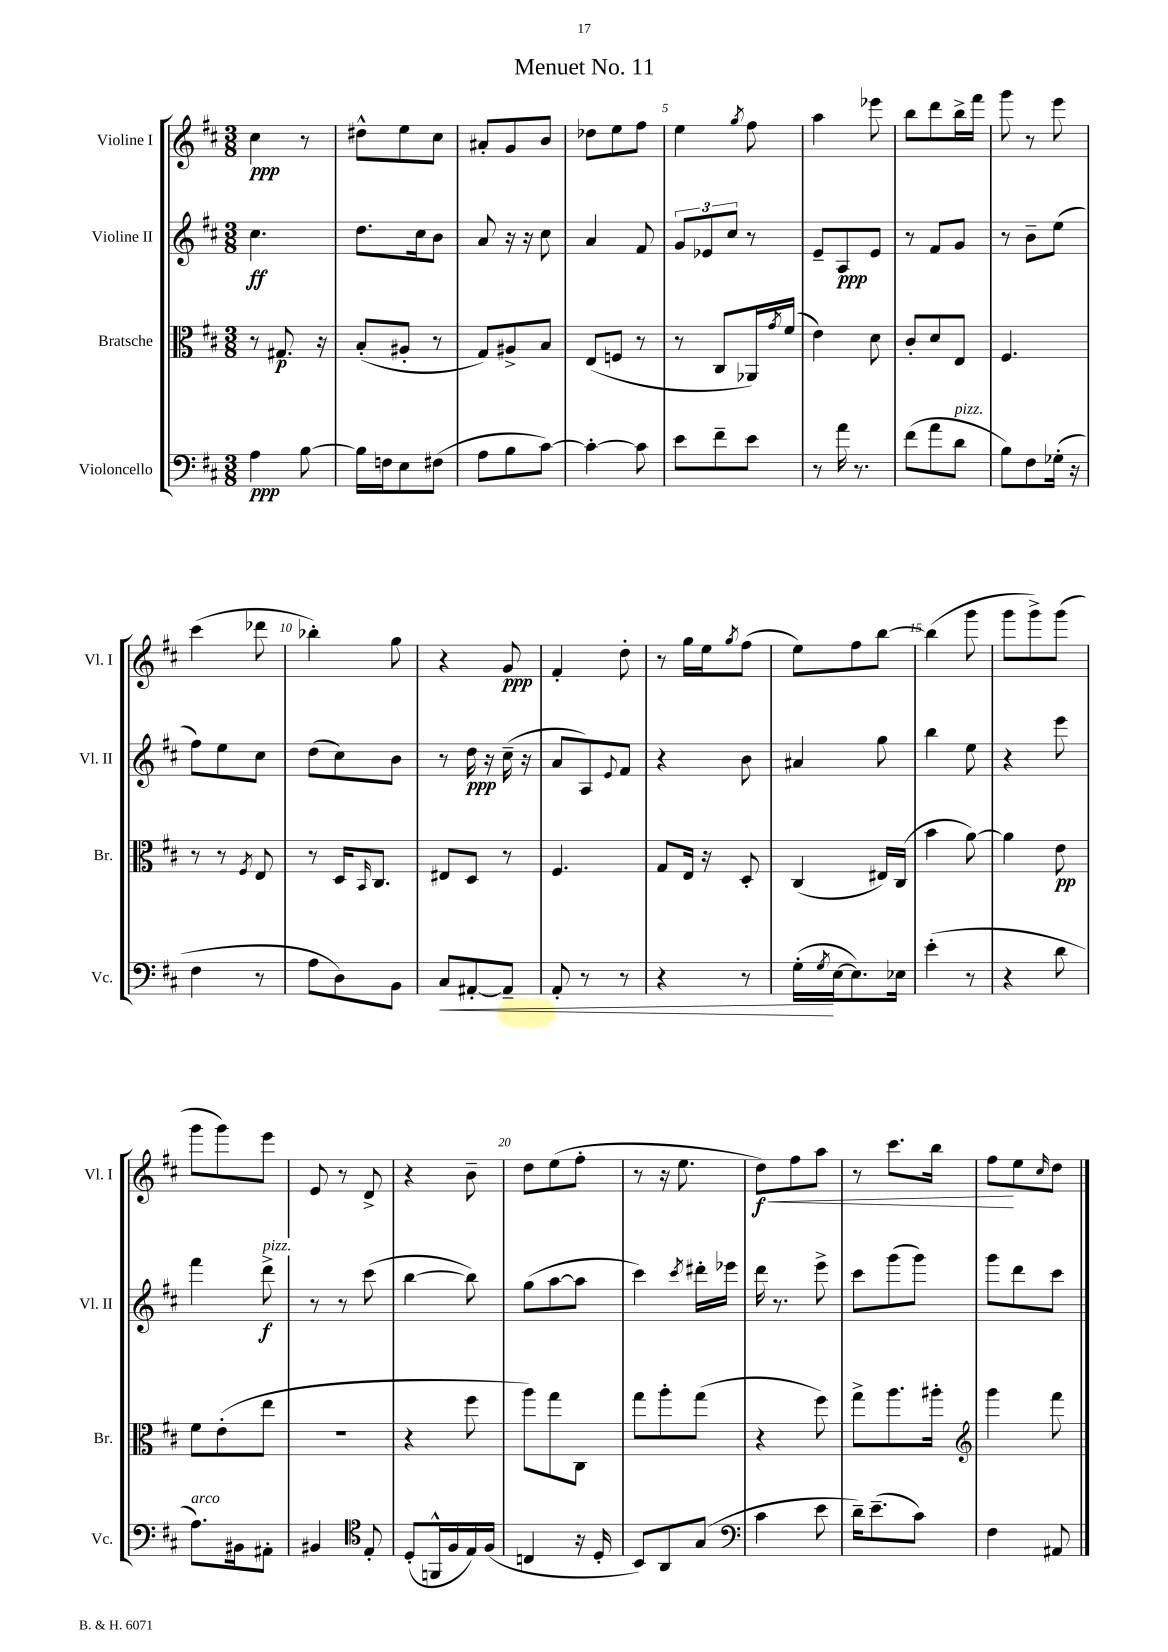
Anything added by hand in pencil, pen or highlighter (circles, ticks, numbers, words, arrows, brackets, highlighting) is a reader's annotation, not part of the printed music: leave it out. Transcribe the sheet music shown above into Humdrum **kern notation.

**kern	**kern	**kern	**kern
*staff4	*staff3	*staff2	*staff1
*clefF4	*clefC3	*clefG2	*clefG2
*k[f#c#]	*k[f#c#]	*k[f#c#]	*k[f#c#]
*M3/8	*M3/8	*M3/8	*M3/8
4A\	8r	4.cc#\	4cc#\
.	8.G#/	.	.
[8B\	.	.	8r
.	16r	.	.
=	=	=	=
16B\]LL	(8B'/L	8.dd\L	8dd#^^\L
16F\J	.	.	.
8E\	8A#'/J	.	8ee\
.	.	16cc#\k	.
(8F#\J	8r	8b\J	8cc#\J
=	=	=	=
8A\L	8G/L)	8a/	8a#'/L
8B\	8A#^/	16r	8g/
.	.	16r	.
[8c#\J)	8B/J	8cc#\	8b/J
=	=	=	=
4c#'\_	(8E/L	4a/	8dd-\L
.	8F/J	.	8ee\
8c#\]	8r	8f#/	8ff#\J
=	=	=	=
8e\L	8r	12g/L	4ee\
.	.	12e-/	.
8f#~\	8C#/L	.	.
.	.	12cc#/J	.
.	.	.	8qgg/
8e\J	16AA-/L)	8r	8ff#\
.	8qg/	.	.
.	(16f#/JJ	.	.
=	=	=	=
8r	4e\)	8e~/L	4aa\
16a\	.	8A/	.
8.r	.	.	.
.	8d\	8e/J	8eee-\
=	=	=	=
(8f#\L	8c#'/L	8r	8bb\L
8a\	8d/	8f#/L	8ddd\
8d\J	8E/J	8g/J	16bb^\L
.	.	.	16fff#\JJ
=	=	=	=
8B\L)	4.F#/	8r	8ggg\
8F#\	.	8b~\L	8r
(16G-'\Jk	.	(8ee\J	8eee\
16r	.	.	.
=	=	=	=
4F#\	8r	8ff#\L)	(4ccc#\
.	8r	8ee\	.
.	8qF#/	.	.
8r	8E/	8cc#\J	8ddd-\
=	=	=	=
8A\L	8r	(8dd\L	4bb-'\)
8D\)	16D/LK	8cc#\)	.
.	16qqBB/	.	.
.	8.C#/J	.	.
8BB\J	.	8b\J	8gg\
=	=	=	=
8C#/L	8E#/L	8r	4r
[8AA#'/	8D/J	16dd\	.
.	.	16r	.
8AA#~/]J	8r	(16cc#~\	8g/
.	.	16r	.
=	=	=	=
8AA'/	4.F#/	8a/L	4f#'/
8r	.	8A/)	.
.	.	8qqe/	.
8r	.	8f#/J	8dd'\
=	=	=	=
4r	8G/L	4r	8r
.	16E/Jk	.	16gg\LL
.	16r	.	16ee\J
.	.	.	8qgg/
8r	8D'/	8b\	(8ff#\J
=	=	=	=
(16G'\LL	(4C#/	4a#/	8ee\L)
8qG/	.	.	.
[16E\J	.	.	.
8.E\])	.	.	8ff#\
.	16E#/LL)	8gg\	[8bb\J
16E-\Jk	(16C#/JJ	.	.
=	=	=	=
(4e'\	4b\	4bb\	(4bb\]
8r	[8a\)	8ee\	8ggg\
=	=	=	=
4r	4a\]	4r	8ggg\L
.	.	.	8ggg^\)
8d\	8e\	8eee\	(8ggg\J
=	=	=	=
8.A\L)	8f#\L	4fff#\	8ggg\L
.	(8e'\	.	8ggg\)
16BB#\k	.	.	.
8AA#'\J	8ee\J	8ddd^\	8eee\J
=	=	=	=
4BB#/	4.r	8r	8e/
.	.	8r	8r
*clefC4	*	*	*
8E'/	.	(8ccc#\	8d^/
=	=	=	=
(8D'/L	4r	[4bb\	4r
16FF^^/L	.	.	.
16F#/	.	.	.
16E/)	8ff#\	8bb\])	8b~\
(16F#/JJ	.	.	.
=	=	=	=
4C/	8aa\L)	(8gg\L	8dd\L
.	8gg\	[8aa\	(8ee\
16r	8C#\J	8aa\]J	8ff#'\J
16D'/	.	.	.
=	=	=	=
8BB/L)	8gg\L	4ccc#\)	8r
8AA/	8aa'\	.	16r
.	.	.	8.ee\
.	.	8qccc#/	.
(8G/J	(8gg\J	16ddd#'\LL	.
.	.	16eee-\JJ	.
=	=	=	=
*clefF4	*	*	*
4c#\	4r	16ddd\	8dd\L)
.	.	8.r	.
.	.	.	8ff#\
8e\	8ff#\)	8eee^\	8aa\J
=	=	=	=
16d~\LK)	8gg^\L	8ccc#\L	8r
(8.e~\	.	.	.
.	8.aa\	(8ggg\	8.ccc#\L
8c#\J)	.	8ggg\J)	.
.	16aa#'\Jk	.	16bb\Jk
=	=	=	=
*	*clefG2	*	*
4F#\	4ggg\	8ggg\L	8ff#\L
.	.	8ddd\	8ee\
.	.	.	16qqcc#/
8AA#/	8fff#\	8ccc#\J	8dd\J
==	==	==	==
*-	*-	*-	*-
